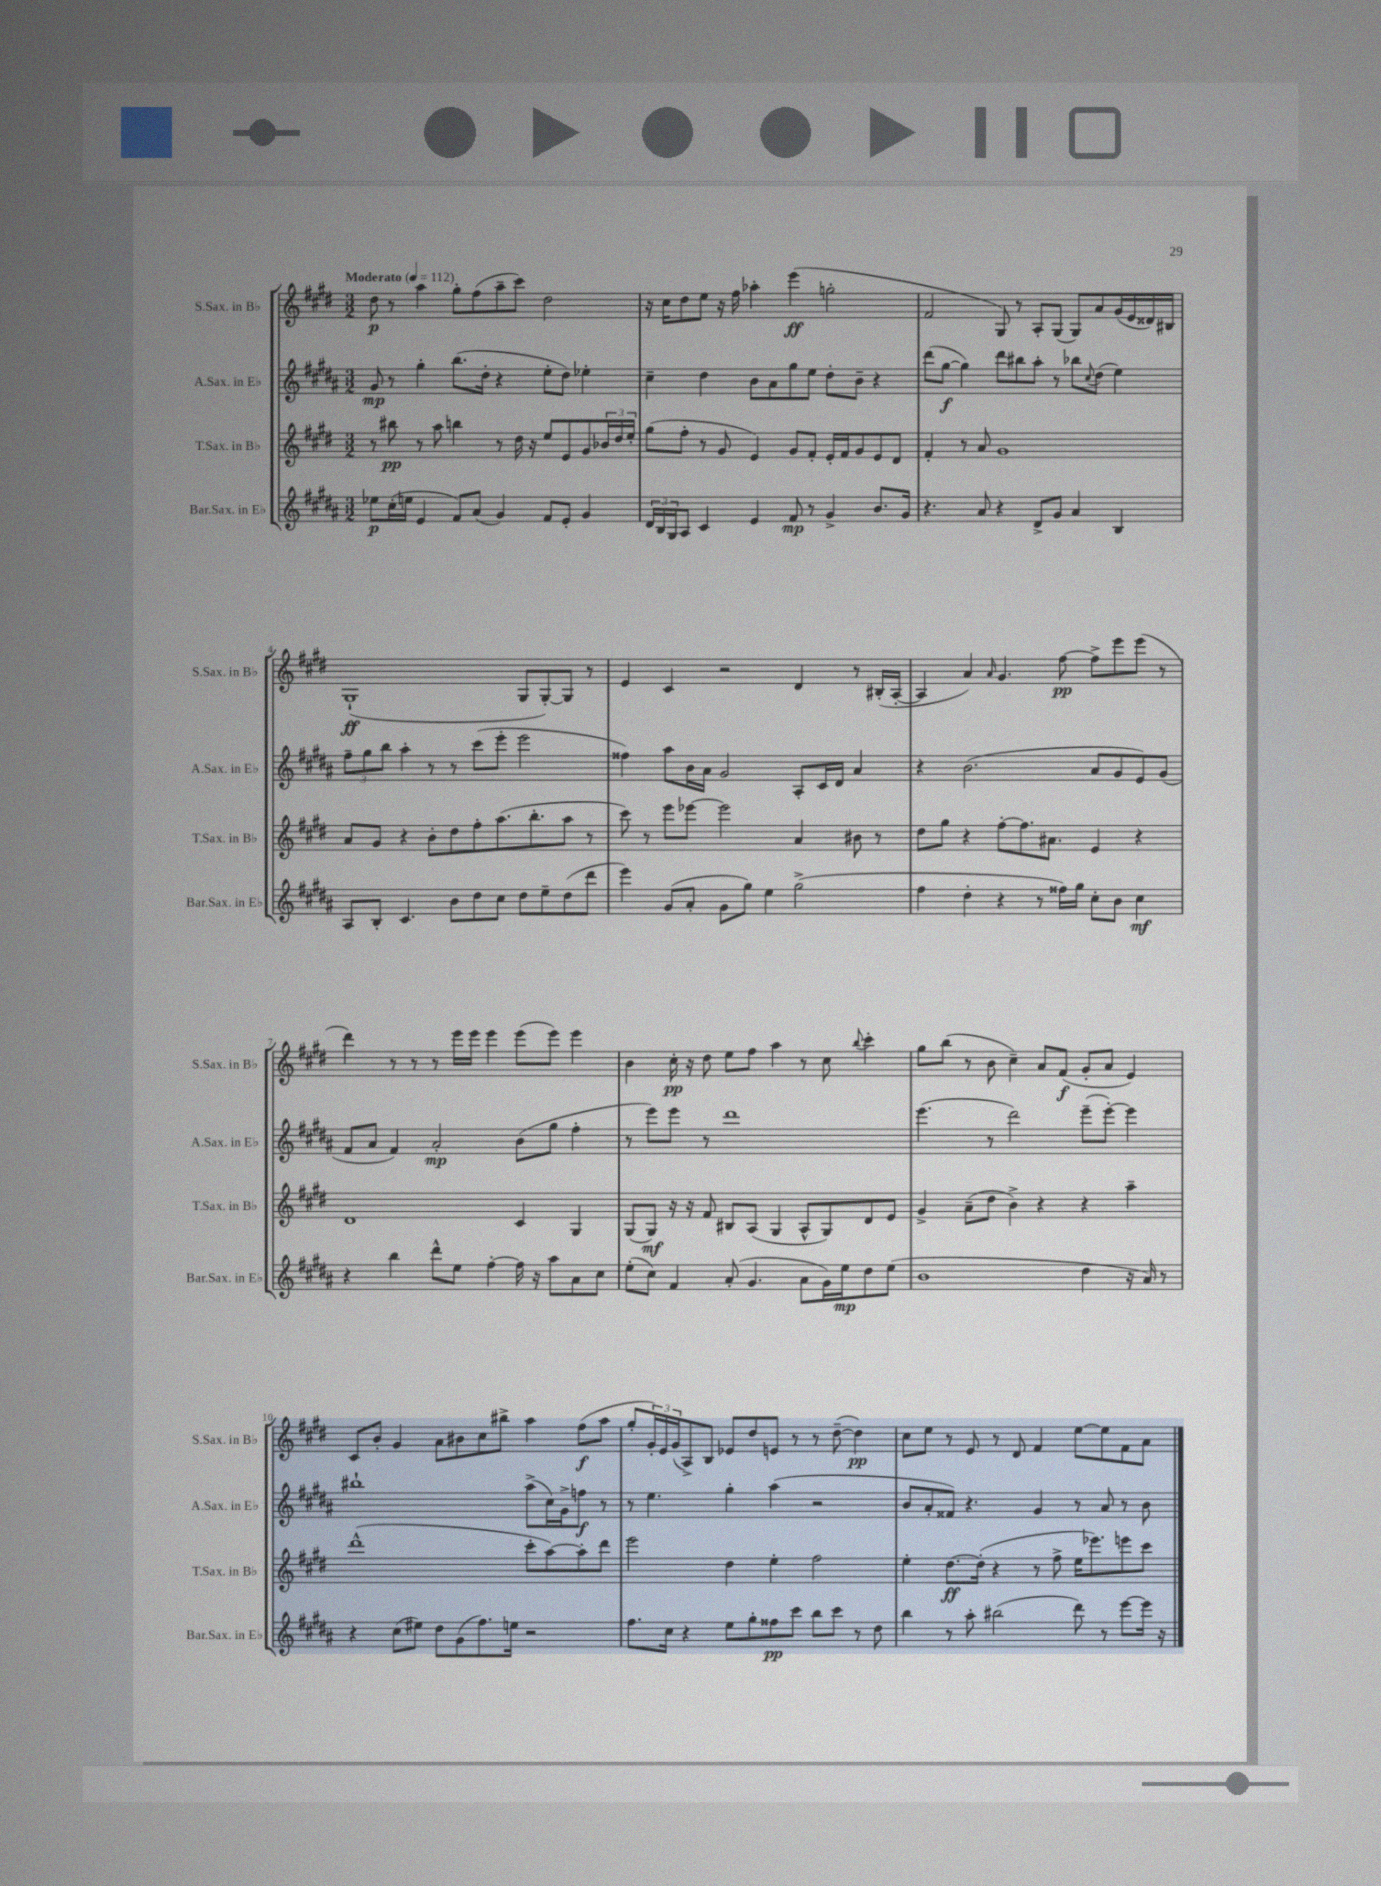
<<
\new StaffGroup <<
\new Staff = "s0" \with { instrumentName = "S.Sax. in Bb" shortInstrumentName = "S.Sax. in Bb" } {
    \clef treble \key e \major \numericTimeSignature \time 3/2 \tempo "Moderato" 4 = 112
    dis''8\p r8 a''4 gis''8-. fis''8( a''8-- cis'''8) dis''2 |
    r16 cis''16 dis''8 e''8 r16 fis''16 aes''4-. e'''4\ff( g''2-. |
    fis'2 gis8) r8 a8-. gis8( gis8) a'8 gis'16( e'16 disis'16) bis16 |
    gis1-!\ff( gis8 gis8~-.) gis8 r8 |
    e'4 cis'4 r2 dis'4 r8 bis16-.( a16~-. |
    a4 a'4) \grace { a'16 } gis'4. fis''8~\pp fis''8-> e'''8 e'''8( r8 |
    dis'''4) r8 r8 r8 e'''16 e'''16 e'''4 e'''8( e'''8) e'''4 |
    b'4 cis''16-.\pp r16 dis''8 e''8 fis''8 a''4 r8 cis''8 \appoggiatura { b''8 } cis'''4-. |
    gis''8 b''8( r8 b'8 cis''4--) a'8 fis'8\f( gis'8-. a'8 e'4) |
    cis'8 b'8-. gis'4 a'8 bis'8 cis''8 bis''8-> a''4 fis''8\f( a''8 |
    gis''8-. \tuplet 3/2 { gis'16-.) e'16 gis'16( } a8->) b8 ees'8 dis''8 e'8 r8 r8 dis''8~--( dis''4\pp) |
    cis''8 e''8 r8 e'8 r8 dis'8 fis'4 e''8~ e''8 fis'8 a'8 \bar "|." |
}
\new Staff = "s1" \with { instrumentName = "A.Sax. in Eb" shortInstrumentName = "A.Sax. in Eb" } {
    \clef treble \key b \major \numericTimeSignature \time 3/2
    gis'8\mp r8 gis''4-. b''8.( dis''16-. r4 e''8-. dis''8) ees''4-. |
    cis''4-- dis''4 b'8 ais'8 gis''8 e''8 dis''8-. b'8-- r4 |
    dis'''8( gis''8~\f gis''4) dis'''8 bis''8 ais''8-. r8 bes''8 \appoggiatura { cis''8 } dis''8( e''4) |
    \tuplet 3/2 { fis''8-- gis''8 b''8 } ais''4-. r8 r8 cis'''8( e'''8-. e'''2 |
    fisis''4) ais''8 b'16 ais'16 gis'2 ais8-. cis'16 dis'16 ais'4 |
    r4 b'2.( ais'8 gis'8 e'8) gis'8( |
    fis'8 ais'8 fis'4) ais'2-.\mp b'8( gis''8 fis''4-. |
    r8 e'''8) e'''8 r8 dis'''1 |
    e'''4.( r8 dis'''2) e'''8--( e'''8~-.) e'''4 |
    bis''1-! ais''8->( cis''16) gis'16-> f''8\f r8 |
    r8 e''4. gis''4-. ais''4( r2 |
    b'8 ais'8-. fisis'8) r4. gis'4 r8 ais'8 r8 b'8 \bar "|." |
}
\new Staff = "s2" \with { instrumentName = "T.Sax. in Bb" shortInstrumentName = "T.Sax. in Bb" } {
    \clef treble \key e \major \numericTimeSignature \time 3/2
    r8 bis''8\pp r8 a''8 b''4 r8 dis''16 r16 e''8 e'8 gis'8 \tuplet 3/2 { bes'16 dis''16 e''16-. } |
    gis''8( fis''8-. r8 gis'8 e'4) gis'8 fis'8-. e'16-. fis'16 gis'8 e'8 dis'8 |
    fis'4-. r8 a'8 gis'1 |
    a'8 gis'8 r4 b'8-. dis''8 fis''8-. a''8.( b''8.-. a''8 r8 |
    cis'''8) r8 e'''8 ees'''8~ ees'''2 a'4 bis'8 r8 |
    dis''8 gis''8 r4 fis''8~-. fis''8. ais'8. e'4 r4 |
    dis'1 cis'4 gis4 |
    gis8( gis8\mf) r16 r16 fis'8 bis8 a8( gis4 a8-^ gis8) dis'8 e'8 |
    gis'4-> a'8--( dis''8 b'4->) r4 r4 a''4-- |
    dis'''1-^( cis'''8-. a''8~) a''8-. dis'''8 |
    e'''2 dis''4 e''4-. fis''2 |
    e''4-. dis''8.~\ff dis''16-.( r4 r8 fis''8-> e''16 ees'''8.) e'''8 cis'''8 \bar "|." |
}
\new Staff = "s3" \with { instrumentName = "Bar.Sax. in Eb" shortInstrumentName = "Bar.Sax. in Eb" } {
    \clef treble \key b \major \numericTimeSignature \time 3/2
    ees''8\p cis''16-.( e''16 e'4 fis'8) ais'8( gis'4) fis'8 e'8-. gis'4 |
    \tuplet 3/2 { dis'16 b16 gis16 } ais8 cis'4 e'4 fis'8\mp r8 gis'4-> b'8. gis'16 |
    r4. ais'8 r4 dis'8-> gis'8 ais'4 b4 |
    ais8 b8-. cis'4. b'8 dis''8 cis''8 dis''8 e''8-- dis''8( dis'''8 |
    e'''4) gis'8( ais'8-. gis'8 gis''8) e''4 gis''2->( |
    fis''4 dis''4-. r4 r8 fisis''16) gis''16 cis''8-. b'8 cis''4\mf |
    r4 b''4 dis'''8-^ e''8 fis''4~-. fis''16 r16 ais''8 ais'8 cis''8 |
    e''8-.( cis''8) fis'4 ais'8-.( gis'4. ais'8 gis'16) e''16\mp dis''8 e''8( |
    b'1 dis''4 r16 ais'16) r8 |
    r4 cis''8( eis''8) dis''8 gis'8( fis''8.) e''16 r2 |
    fis''8. cis''16 r4 e''8 gis''8-. fisis''8\pp cis'''8 b''8 cis'''8 r8 dis''8 |
    b''4 r8 ais''8-. bis''2( dis'''8) r8 e'''8~ e'''16 r16 \bar "|." |
}
>>
>>
